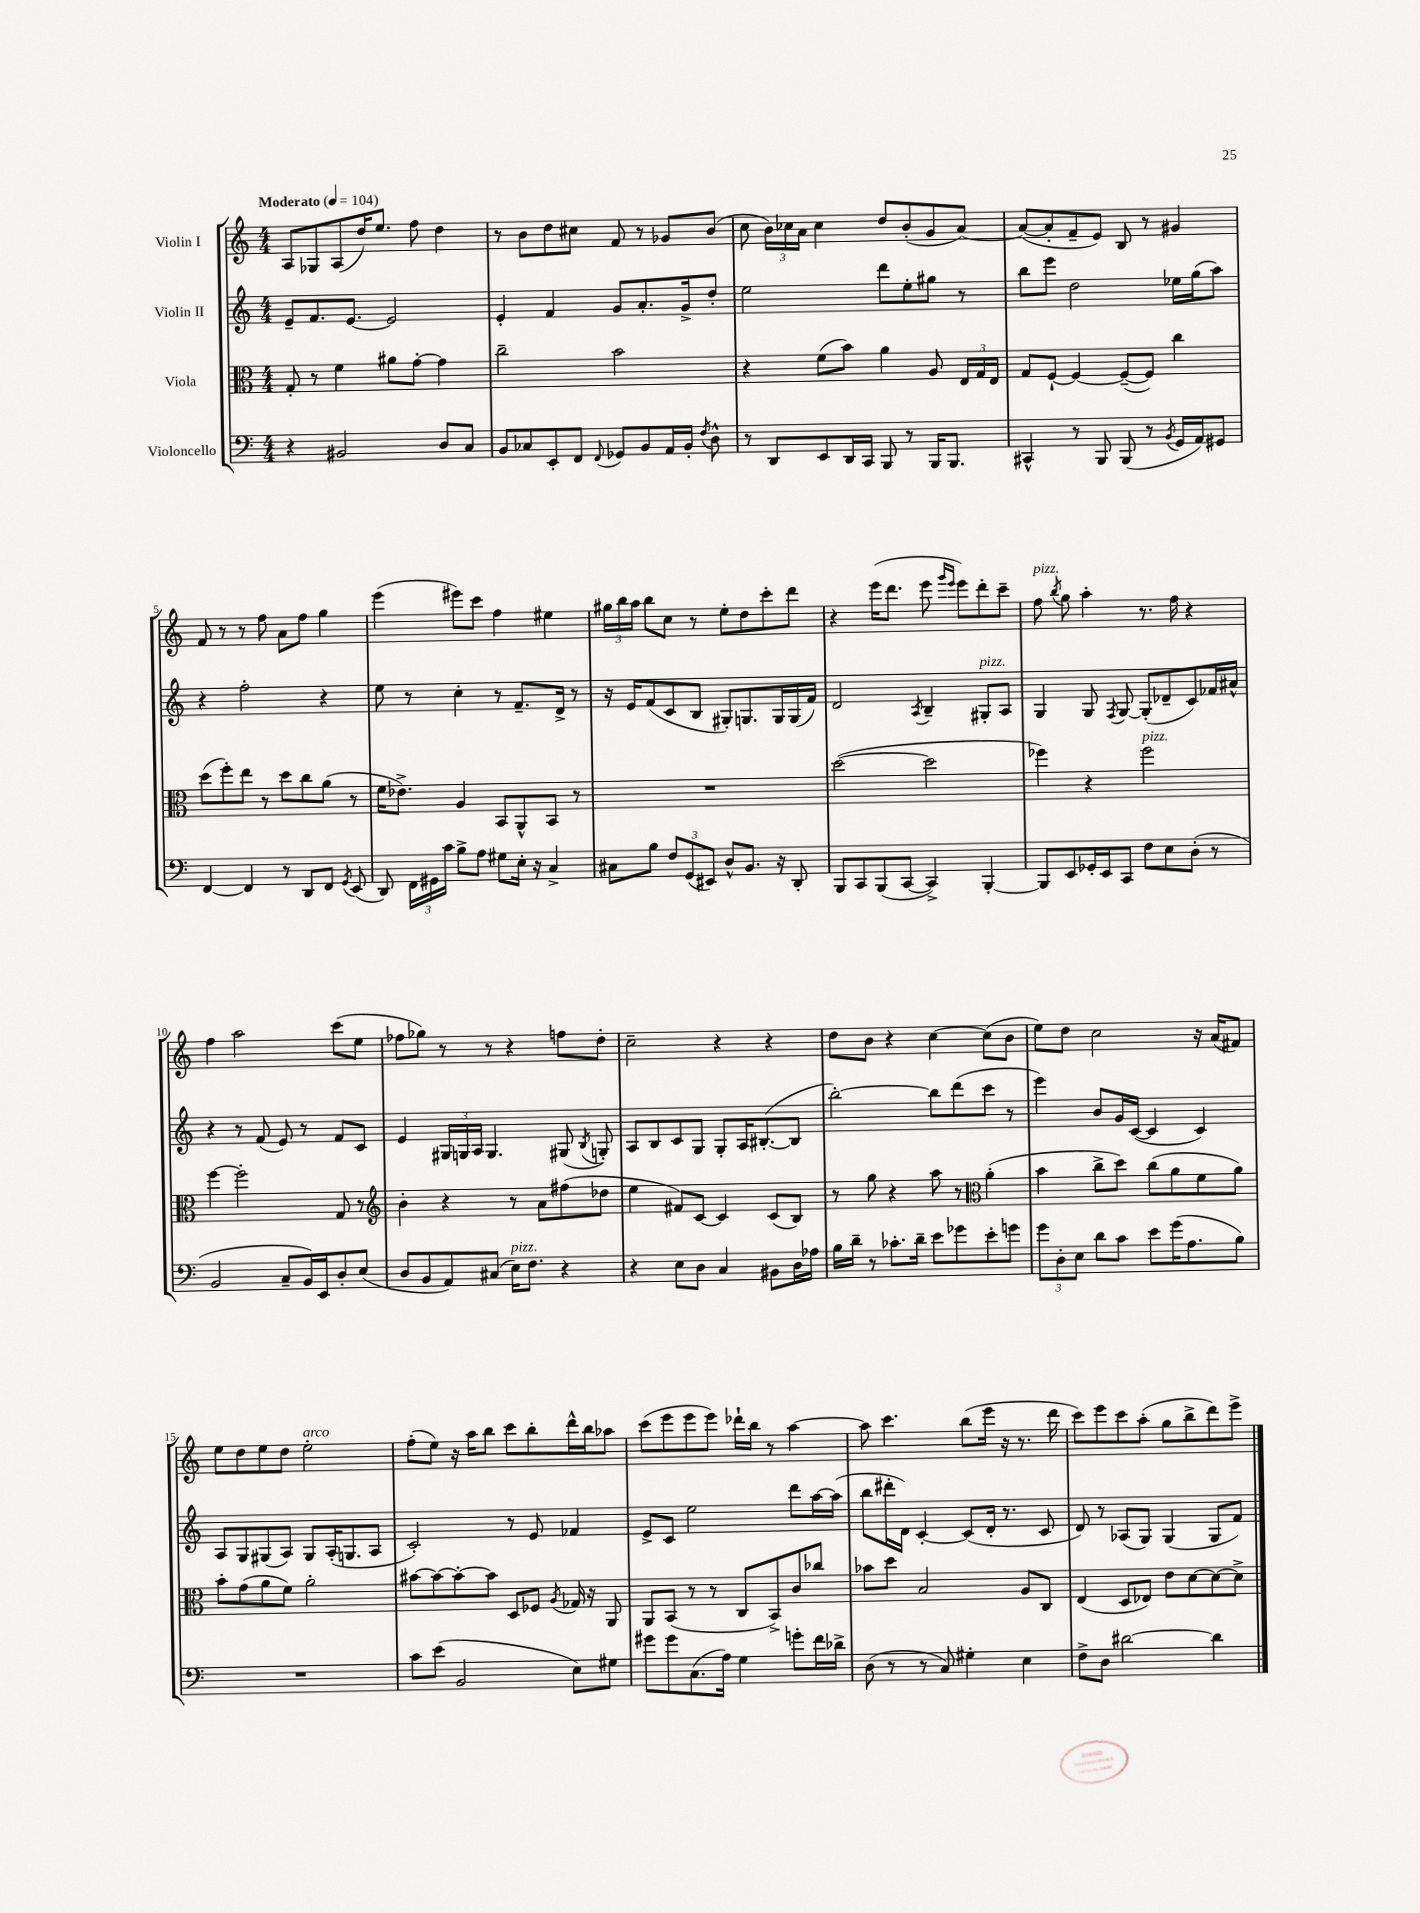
<<
\new StaffGroup <<
\new Staff = "s0" \with { instrumentName = "Violin I" } {
    \clef treble \key c \major \numericTimeSignature \time 4/4 \tempo "Moderato" 4 = 104
    \autoBeamOff a8[ ges8 a8( d''16) e''8.] f''8 d''4 |
    r8 b'8[ d''8 cis''8] f'8 r8 ges'8[ b'8]( |
    c''8 \tuplet 3/2 { b'16[) ces''16 a'16] } ces''4 d''8[ b'8-.( g'8 a'8]~) |
    a'8[~( a'8-. f'8-- e'8]) b8 r8 gis'4 |
    f'8 r8 r8 f''8 a'8[ f''8] g''4 |
    e'''4( eis'''8[) c'''8] f''4 eis''4 |
    \tuplet 3/2 { gis''16[ b''16 a''16] } b''8[ c''8] r8 e''8[-. d''8 c'''8-. d'''8] |
    r4 e'''16[( d'''8.] e'''8 \grace { g'''16[ e'''16] } e'''8[) d'''8-. c'''8]-- |
    f''8^\markup { \italic "pizz." } \acciaccatura { b''8 } g''8 a''4-. r8. f''16 r4 |
    f''4 a''2 c'''8[( e''8] |
    fes''8[ ges''8]) r8 r8 r4 f''8[ d''8]-. |
    c''2-- r4 r4 |
    d''8[ b'8] r4 c''4~ c''8[( b'8] |
    e''8[) d''8] c''2 r16 a'16[( fis'8]) |
    e''8[ d''8 e''8 d''8] e''2-.^\markup { \italic "arco" } |
    f''8[-.( e''8]) r16 a''16[ b''8] c'''8[ b''8-. d'''16-^ b''16 aes''8] |
    c'''8[( e'''8 e'''8 e'''8]) des'''16[-! b''16] r8 a''4~ |
    a''8 c'''4. b''8[( e'''16] r16 r8. d'''16 |
    c'''8[) e'''8 c'''8 a''8]-.( g''8[ b''8-> d'''8) e'''8]-> \bar "|." |
}
\new Staff = "s1" \with { instrumentName = "Violin II" } {
    \clef treble \key c \major \numericTimeSignature \time 4/4
    \autoBeamOff e'8[-- f'8. e'8.]~ e'2 |
    e'4-. f'4 g'8[ a'8.-. g'16-> d''8]-. |
    e''2 d'''8[ e''8-. gis''8] r8 |
    b''8[ e'''8] d''2 ees''16[ g''16( a''8]) |
    r4 f''2-. r4 |
    e''8 r8 c''4-. r8 f'8.[-- d'16]-> r8 |
    r16 e'16[ f'8( c'8 b8] gis8[-.) g8. g16 g16( f'16]) |
    d'2 \acciaccatura { a8 } b4-- gis8[-.^\markup { \italic "pizz." } a8] |
    g4 g8 \acciaccatura { f8 } g8~ g8[-.( des'8-- c'8) fes'16 ais'16]-^ |
    r4 r8 f'8( e'8) r8 f'8[ c'8] |
    e'4 \tuplet 3/2 { gis16[ g16 a16] } g4. gis8( \acciaccatura { b8 } g8-.) |
    a8[ b8 c'8 g8] g8[-. a16 bis8.~-.( bis8] |
    b''2~-.) b''8[ d'''8( c'''8] r8 |
    e'''4) b'8[ g'16 c'16]~( c'4 c'4) |
    a8[ g8 gis8( a8]) gis8[ a16-.( g8. a8] |
    c'2-.) r8 e'8 fes'4 |
    e'8[-> c'8] e''2 d'''8[ a''16~ a''16]( |
    b''8[ dis'''16-. d'16]) c'4~-. c'8[( d'16]-. r8. c'8 |
    d'8) r8 aes8[( g8]) g4( g8[ f'8]) \bar "|." |
}
\new Staff = "s2" \with { instrumentName = "Viola" } {
    \clef alto \key c \major \numericTimeSignature \time 4/4
    \autoBeamOff g8-. r8 f'4 ais'8[ g'8]~-. g'4 |
    c''2-- b'2 |
    r4 f'8[( b'8]) a'4 a8 \tuplet 3/2 { e16[ g16 e16] } |
    g8[ f8]~-! f4~ f8[~--( f8]) c''4 |
    d''8[( f''8-.) e''8] r8 d''8[ c''8 a'8]( r8 |
    f'16[ ees'8.]->) a4 b,8[ a,8-^ b,8] r8 |
    R1 |
    d''2~( d''2 |
    fes''4) r4 fes''2^\markup { \italic "pizz." } |
    f''4~ f''2-. g8 r8 |
    \clef treble b'4-. r4 r8 a'8[ fis''8( des''8] |
    e''4 fis'8[) c'8]~ c'4 c'8[( b8]) |
    r8 g''8 r4 a''8 r8 \clef alto a'4-.( |
    b'4 c''8[-> d''8]) c''8[( a'8 f'8 a'8]) |
    b'8[-. g'8( a'8 f'8]) a'2-. |
    bis'8[~ bis'8~ bis'8~-. bis'8] d8[ fes8] \acciaccatura { a8 } ges16 r16 a,8 |
    a,8[ b,8]( r8 r8 c8[ b,8->) c'8 ces''8] |
    bes'8[ d''8] b2 a8[ c8] |
    e4( d8[ ees8]) e'8[ d'8~ d'8~ d'8]-> \bar "|." |
}
\new Staff = "s3" \with { instrumentName = "Violoncello" } {
    \clef bass \key c \major \numericTimeSignature \time 4/4
    \autoBeamOff r4 bis,2 d8[ c8] |
    b,8[ ces8 e,8-. f,8] \appoggiatura { f,8 } ges,8[ b,8 a,16 b,16]-. \acciaccatura { f8 } d8-^ |
    r8 d,8[ e,8 d,16 c,16] b,,8 r8 b,,16[ b,,8.] |
    cis,4-^ r8 b,,8 b,,8( r8 \acciaccatura { b,8 } g,16[ a,16) gis,8] |
    f,4~ f,4 r8 d,8[ f,8] \acciaccatura { g,8 } e,8( |
    d,8) \tuplet 3/2 { f,16[ gis,16 c'16] } b8[-> a8] gis8[ e16]-. r16 c4-> |
    cis8[ b8] \tuplet 3/2 { f8[ g,8( eis,8]) } d8[-^ b,8.] r16 d,8-. |
    b,,8[ c,8 b,,8( c,8]~ c,4->) b,,4~-. |
    b,,8[ e,8 ges,16-. e,16 c,8] f8[ e8 d8]-.( r8 |
    b,2 c8[-- b,16) e,16 d8-. e8]( |
    d8[ b,8 a,8) cis8]( e16[^\markup { \italic "pizz." }) f8.] r4 |
    r4 e8[ d8] c4 bis,8[ d16 aes16] |
    b16[ d'16]-- r8 ces'8.[-. d'16]-- e'8[ ges'8 e'8-. g'8] |
    \tuplet 3/2 { g'8[ d8-. e8] } d'8[ c'8] e'8[ g'16( a8. b8]) |
    R1 |
    c'8[ e'8]( b,2 e8[) gis8] |
    gis'8[ gis'8 c8.( a16]) g4 g'8[-. f'16 des'16]-> |
    d8( r8 r8 c8) gis4-. e4 |
    f8[-> d8] dis'2~ dis'4 \bar "|." |
}
>>
>>
